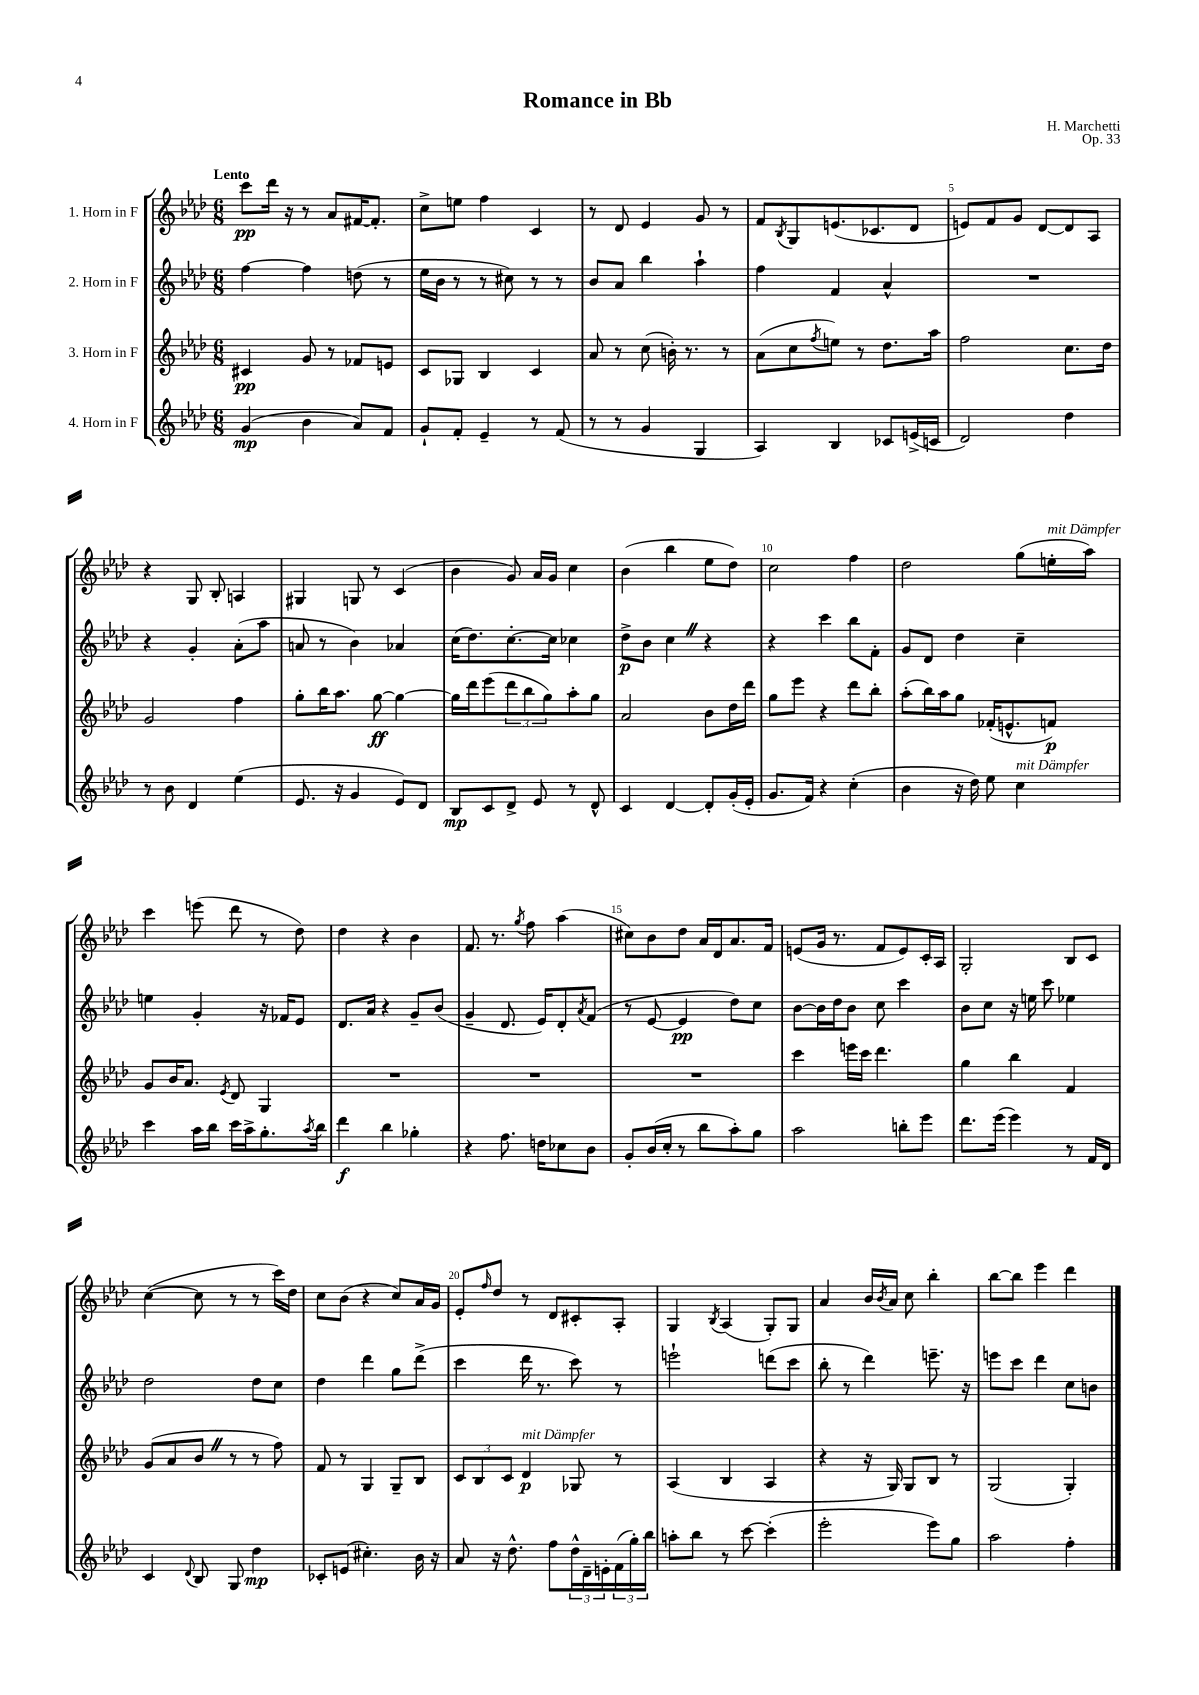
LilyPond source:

\header { title = "Romance in Bb" composer = "H. Marchetti" opus = "Op. 33" }
<<
\new StaffGroup <<
\new Staff = "s0" \with { instrumentName = "1. Horn in F" } {
    \clef treble \key aes \major \numericTimeSignature \time 6/8 \tempo "Lento"
    c'''8\pp des'''16 r16 r8 aes'8 fis'16~ fis'8.-. |
    c''8-> e''8 f''4 c'4 |
    r8 des'8 ees'4 g'8 r8 |
    f'8 \acciaccatura { bes8 } g8 e'8.( ces'8. des'8 |
    e'8) f'8 g'8 des'8~ des'8 aes8 |
    r4 g8 bes8-. a4 |
    gis4 g8 r8 c'4( |
    bes'4 g'8) aes'16 g'16 c''4 |
    bes'4( bes''4 ees''8 des''8) |
    c''2 f''4 |
    des''2 g''8( e''16-.^\markup { \italic "mit Dämpfer" } aes''16) |
    c'''4 e'''8( des'''8 r8 des''8) |
    des''4 r4 bes'4 |
    f'8. r8. \acciaccatura { g''8 } f''8 aes''4( |
    cis''8) bes'8 des''8 aes'16 des'16 aes'8. f'16 |
    e'8( g'16 r8. f'8 e'8) c'16-. aes16 |
    g2-. bes8 c'8 |
    c''4~( c''8 r8 r8 c'''16) des''16 |
    c''8 bes'8( r4 c''8) aes'16 g'16 |
    ees'8-. \grace { f''16 } des''8 r8 des'8 cis'8-. aes8-. |
    g4 \acciaccatura { bes8 } aes4( g8-.) g8 |
    aes'4 bes'16 \acciaccatura { bes'8 } aes'16 c''8 bes''4-. |
    bes''8~ bes''8 ees'''4 des'''4 \bar "|." |
}
\new Staff = "s1" \with { instrumentName = "2. Horn in F" } {
    \clef treble \key aes \major \numericTimeSignature \time 6/8
    f''4~ f''4 d''8( r8 |
    ees''16 bes'16 r8 r8 cis''8) r8 r8 |
    bes'8 aes'8 bes''4 aes''4-! |
    f''4 f'4 aes'4-^ |
    R2. |
    r4 g'4-. aes'8-.( aes''8 |
    a'8 r8 bes'4) aes'4 |
    c''16( des''8.) c''8.~-. c''16 ces''4 |
    des''8->\p bes'8 c''4 \once \override BreathingSign.text = \markup { \musicglyph "scripts.caesura.straight" } \breathe r4 |
    r4 c'''4 bes''8 f'8-. |
    g'8 des'8 des''4 c''4-- |
    e''4 g'4-. r16 fes'16 ees'8 |
    des'8. aes'16 r4 g'8-- bes'8( |
    g'4-- des'8. ees'16) des'8-. \acciaccatura { aes'8 } f'8( |
    r8 ees'8~ ees'4\pp des''8) c''8 |
    bes'8~ bes'16 des''16 bes'8 c''8 c'''4 |
    bes'8 c''8 r16 e''16 c'''8 ees''4 |
    des''2 des''8 c''8 |
    des''4 des'''4 g''8 des'''8->( |
    c'''4 des'''16 r8. c'''8) r8 |
    e'''2-! d'''8( c'''8 |
    bes''8-. r8 des'''4) e'''8.-- r16 |
    e'''8 c'''8 des'''4 c''8 b'8 \bar "|." |
}
\new Staff = "s2" \with { instrumentName = "3. Horn in F" } {
    \clef treble \key aes \major \numericTimeSignature \time 6/8
    cis'4\pp g'8 r8 fes'8 e'8 |
    c'8 ges8 bes4 c'4 |
    aes'8 r8 c''8( b'16-.) r8. r8 |
    aes'8( c''8 \acciaccatura { f''8 } e''8) r8 des''8. aes''16 |
    f''2 c''8. des''16 |
    g'2 f''4 |
    g''8-. bes''16 aes''8. g''8~\ff g''4~ |
    g''16 des'''16 ees'''8( \tuplet 3/2 { des'''8 bes''8 g''8) } aes''8-. g''8 |
    aes'2 bes'8 des''16 des'''16 |
    g''8 ees'''8 r4 des'''8 bes''8-. |
    aes''8-.( bes''16) aes''16 g''8 fes'16-.( e'8.-^ f'8\p) |
    g'8 bes'16 aes'8. \acciaccatura { ees'8 } des'8 g4 |
    R2. |
    R2. |
    R2. |
    c'''4 e'''16 c'''16 des'''4. |
    g''4 bes''4 f'4 |
    g'8( aes'8 bes'8 \once \override BreathingSign.text = \markup { \musicglyph "scripts.caesura.straight" } \breathe r8 r8 f''8) |
    f'8 r8 g4 g8-- bes8 |
    \tuplet 3/2 { c'8 bes8 c'8 } des'4\p^\markup { \italic "mit Dämpfer" } ges8 r8 |
    aes4( bes4 aes4 |
    r4 r16 g16) g8 bes8 r8 |
    g2( g4-.) \bar "|." |
}
\new Staff = "s3" \with { instrumentName = "4. Horn in F" } {
    \clef treble \key aes \major \numericTimeSignature \time 6/8
    g'4\mp( bes'4 aes'8) f'8 |
    g'8-! f'8-. ees'4-- r8 f'8( |
    r8 r8 g'4 g4 |
    aes4) bes4 ces'8 e'16->( c'16 |
    des'2) des''4 |
    r8 bes'8 des'4 ees''4( |
    ees'8. r16 g'4 ees'8) des'8 |
    bes8\mp c'8 des'8-> ees'8 r8 des'8-^ |
    c'4 des'4~ des'8-. g'16-.( ees'16-. |
    g'8. f'16) r4 c''4-.( |
    bes'4 r16 des''16) ees''8 c''4^\markup { \italic "mit Dämpfer" } |
    c'''4 aes''16 bes''16 c'''16 aes''16-> g''8.-. \acciaccatura { aes''8 } bes''16 |
    des'''4\f bes''4 ges''4-. |
    r4 f''8. d''16 ces''8 bes'8 |
    g'8-. bes'16( c''16-. r8 bes''8 aes''8-.) g''8 |
    aes''2 b''8-. ees'''8 |
    des'''8. ees'''16( ees'''4) r8 f'16 des'16 |
    c'4 \appoggiatura { des'8 } bes8 g8 des''4\mp |
    ces'8-. e'8( cis''4.-.) bes'16 r16 |
    aes'8 r16 des''8.-^ f''8 \tuplet 3/2 { des''16-^ des'16-- e'16-. } \tuplet 3/2 { f'16( g''16-.) bes''16 } |
    a''8-. bes''8 r8 c'''8~ c'''4-.( |
    ees'''2-. ees'''8) g''8 |
    aes''2 f''4-. \bar "|." |
}
>>
>>
\layout { \context { \Score \override BarNumber.break-visibility = ##(#f #t #t) barNumberVisibility = #(every-nth-bar-number-visible 5) } }
